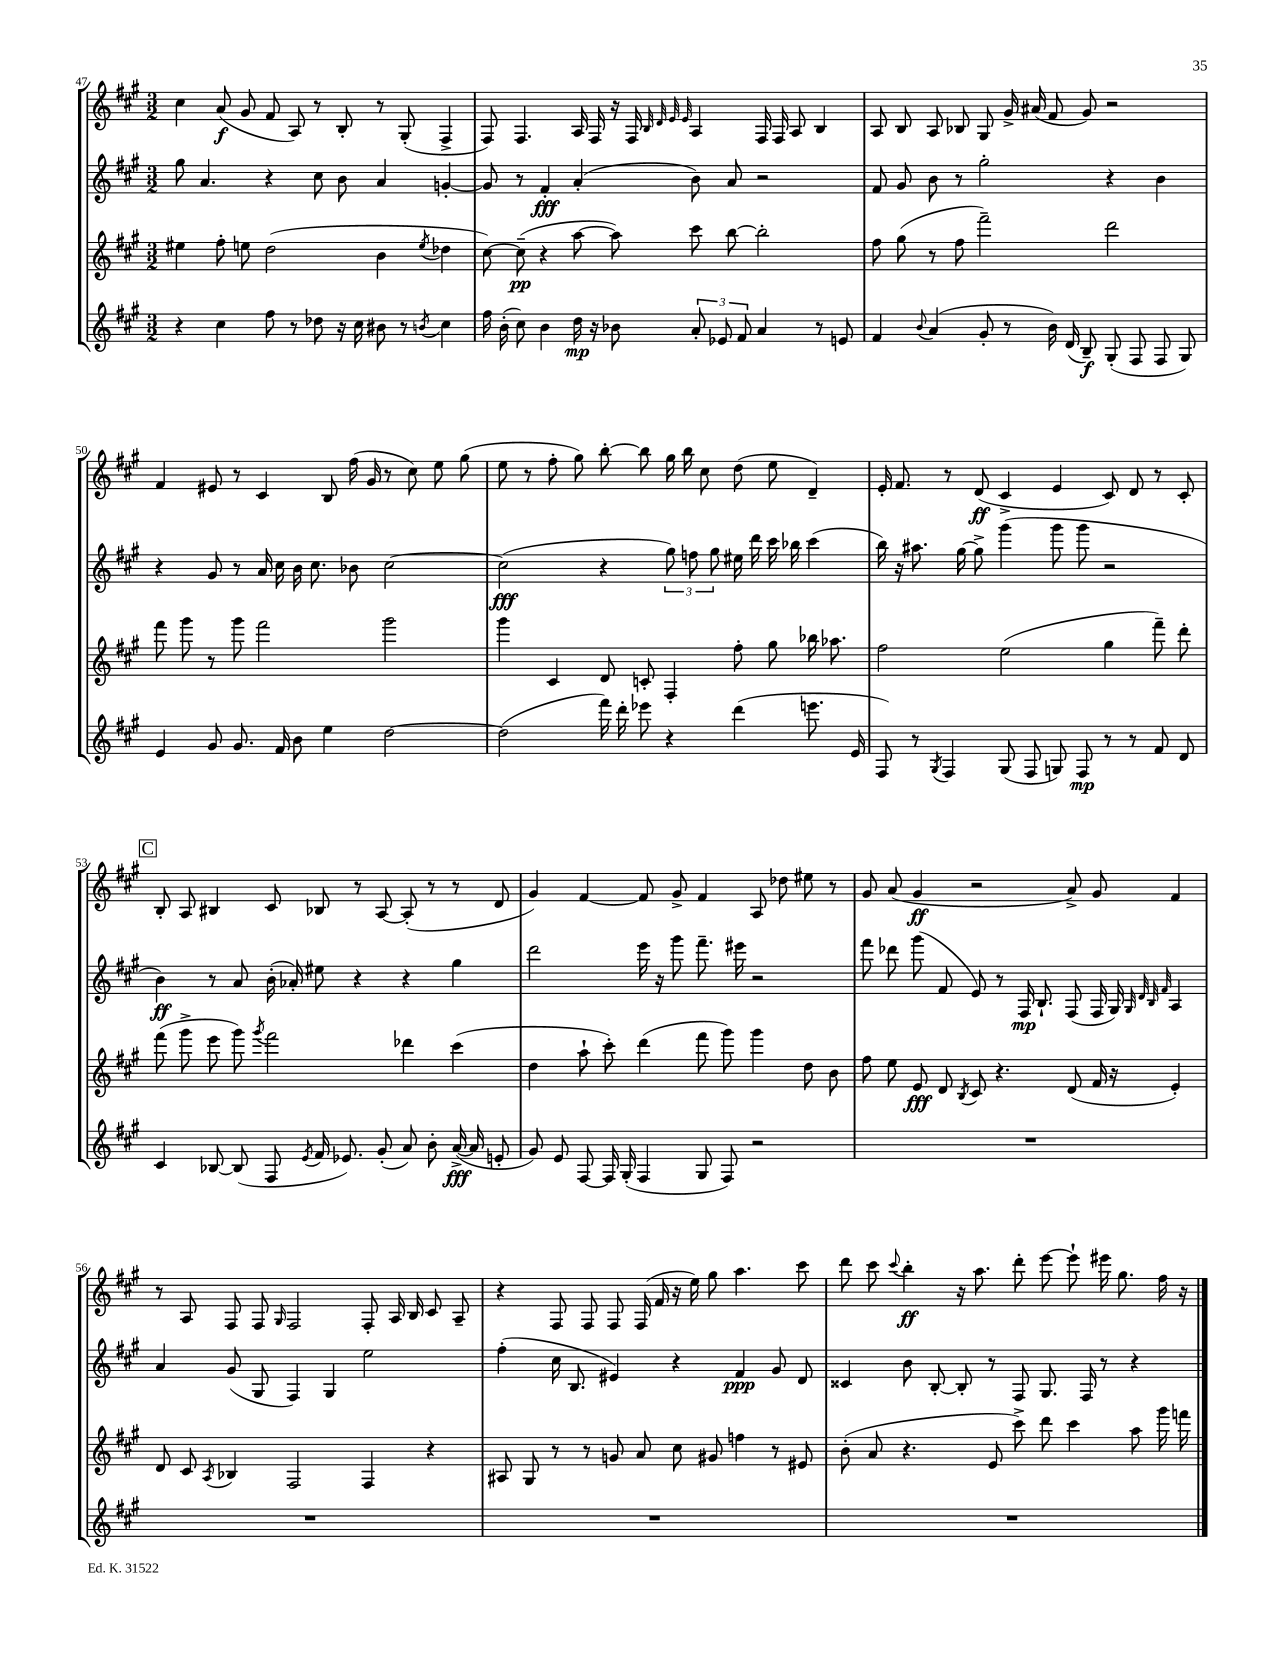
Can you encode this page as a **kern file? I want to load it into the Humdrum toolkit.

**kern	**kern	**kern	**kern
*staff4	*staff3	*staff2	*staff1
*clefG2	*clefG2	*clefG2	*clefG2
*k[f#c#g#]	*k[f#c#g#]	*k[f#c#g#]	*k[f#c#g#]
*M3/2	*M3/2	*M3/2	*M3/2
4r	4ee#	8gg#	4cc#
.	.	4.a	.
4cc#	8ff#'	.	(8a
.	8ee	.	8g#
8ff#	(2dd	4r	8f#
8r	.	.	8A)
8dd-	.	8cc#	8r
16r	.	8b	8B'
16cc#	.	.	.
8b#	4b	4a	8r
8r	.	.	(8G#'
8qb	8qee	.	.
4cc#	4dd-	[4g'	4F#^
=	=	=	=
16ff#	[8cc#)	8g]	8F#)
(16b'	.	.	.
8cc#)	(8cc#~]	8r	4.F#
4b	4r	4f#'	.
16dd	[8aa	(4a'	16A
16r	.	.	16F#
8b-	8aa])	.	16r
.	.	.	16F#
.	.	.	32qqB
.	.	.	32qqd
.	.	.	32qqe
.	.	.	32qqe
12a'	8ccc#	8b)	4A
12e-	.	.	.
.	[8bb	8a	.
12f#	.	.	.
4a	2bb']	2r	16F#
.	.	.	16F#
.	.	.	8A
8r	.	.	4B
8e	.	.	.
=	=	=	=
4f#	8ff#	8f#	8A
.	(8gg#	8g#	8B
8qqb	.	.	.
(4a	8r	8b	8A
.	8ff#	8r	8B-
8g#'	2fff#~)	2gg#'	8G#
8r	.	.	16g#^
.	.	.	(16a#
16b)	.	.	8f#
(16d	.	.	.
8B~)	.	.	8g#)
(8G#'	2ddd	4r	2r
8F#	.	.	.
8F#	.	4b	.
8G#)	.	.	.
=	=	=	=
4e	8fff#	4r	4f#
.	8ggg#	.	.
8g#	8r	8g#	8e#
8.g#	8ggg#	8r	8r
.	2fff#	16a	4c#
16f#	.	16cc#	.
8b	.	16b	.
.	.	8.cc#	.
4ee	.	.	8B
.	.	8b-	(16ff#
.	.	.	16g#
[2dd	2ggg#	[2cc#	8r
.	.	.	8cc#)
.	.	.	8ee
.	.	.	(8gg#
=	=	=	=
(2dd]	4ggg#	(2cc#]	8ee
.	.	.	8r
.	4c#	.	8ff#'
.	.	.	8gg#)
16fff#)	8d	4r	[8bb'
16ddd'	.	.	.
8eee-	8c'	.	8bb]
4r	4F#'	12gg#)	16gg#
.	.	.	16bb
.	.	12ff	.
.	.	.	8cc#
.	.	12gg#	.
(4ddd	8ff#'	16ee#	(8dd
.	.	16ddd	.
.	8gg#	16ccc#	8ee
.	.	16bb-	.
8.eee	16bb-	(4ccc#	4d~)
.	8.aa-	.	.
16e	.	.	.
=	=	=	=
8F#)	2ff#	16bb)	16e'
.	.	16r	8.f#
8r	.	8.aa#	.
8qG#	.	.	.
4F#	.	.	8r
.	.	[16gg#	.
.	.	8gg#^]	(8d
(8G#	(2ee	(4ggg#	4c#^
8F#	.	.	.
8G)	.	8ggg#	4e
8F#	.	8ggg#	.
8r	4gg#	2r	8c#)
8r	.	.	8d
8f#	8fff#~)	.	8r
8d	8ddd'	.	8c#'
=	=	=	=
4c#	(8fff#	4b)	8B'
.	8ggg#^	.	8A
[8B-	8eee	8r	4B#
(8B-]	8ggg#)	8a	.
.	8qggg#	.	.
8F#	2fff#	(16b'	8c#
.	.	16a-')	.
8qe	.	.	.
16f#	.	8ee#	8B-
8.e-)	.	.	.
.	.	4r	8r
(8g#'	.	.	[8A
8a)	4ddd-	4r	(8A']
8b'	.	.	8r
([16a^	(4ccc#	4gg#	8r
16a]	.	.	.
8e'	.	.	8d
=	=	=	=
8g#)	4dd	2ddd	4g#)
8e	.	.	.
[8F#	8aa`	.	[4f#
16F#]	8ccc#')	.	.
(16G#'	.	.	.
4F#	(4ddd	16eee	8f#]
.	.	16r	.
.	.	8ggg#	8g#^
8G#	8fff#	8.fff#~	4f#
8F#)	8ggg#)	.	.
.	.	16eee#	.
2r	4ggg#	2r	8A
.	.	.	8dd-
.	8dd	.	8ee#
.	8b	.	8r
=	=	=	=
1.r	8ff#	8fff#	8g#
.	8ee	8ddd-	(8a
.	8e	(8ggg#	4g#
.	8d	8f#	.
.	8qB	.	.
.	8c#	8e)	2r
.	4.r	8r	.
.	.	16F#	.
.	.	8.B`	.
.	(8d	(8F#	8a^)
.	16f#	16F#	8g#
.	16r	16G#)	.
.	.	32qqG#	.
.	.	32qqd	.
.	.	32qqB	.
.	.	32qqf#	.
.	4e')	4A	4f#
=	=	=	=
1.r	8d	4a	8r
.	8c#	.	8A
.	8qA	.	.
.	4B-	(8g#	8F#
.	.	8G#	8F#
.	.	.	16qqG#
.	2F#	4F#)	2F#
.	.	4G#	.
.	4F#	2ee	8F#'
.	.	.	16A
.	.	.	16B
.	4r	.	8c#
.	.	.	8A~
=	=	=	=
1.r	8A#	(4ff#'	4r
.	8G#	.	.
.	8r	16cc#	8F#
.	.	8.B	.
.	8r	.	8F#
.	8g	4e#)	8F#
.	8a	.	(16F#
.	.	.	16f#
.	8cc#	4r	16r
.	.	.	16ee)
.	8g#	.	8gg#
.	4ff	4f#	4.aa
.	8r	8g#	.
.	8e#	8d	8ccc#
=	=	=	=
1.r	(8b'	4c##	8ddd
.	8a	.	8ccc#
.	.	.	8qqccc#
.	4.r	8b	4bb'
.	.	[8B'	.
.	.	8B']	16r
.	.	.	8.aa
.	8e	8r	.
.	8ccc#^)	8F#	8ddd'
.	8ddd	8.G#	[8eee
.	4ccc#	.	8eee`]
.	.	16F#	.
.	.	8r	16eee#
.	.	.	8.gg#
.	8aa	4r	.
.	16ggg#	.	16ff#
.	16fff	.	16r
==	==	==	==
*-	*-	*-	*-
